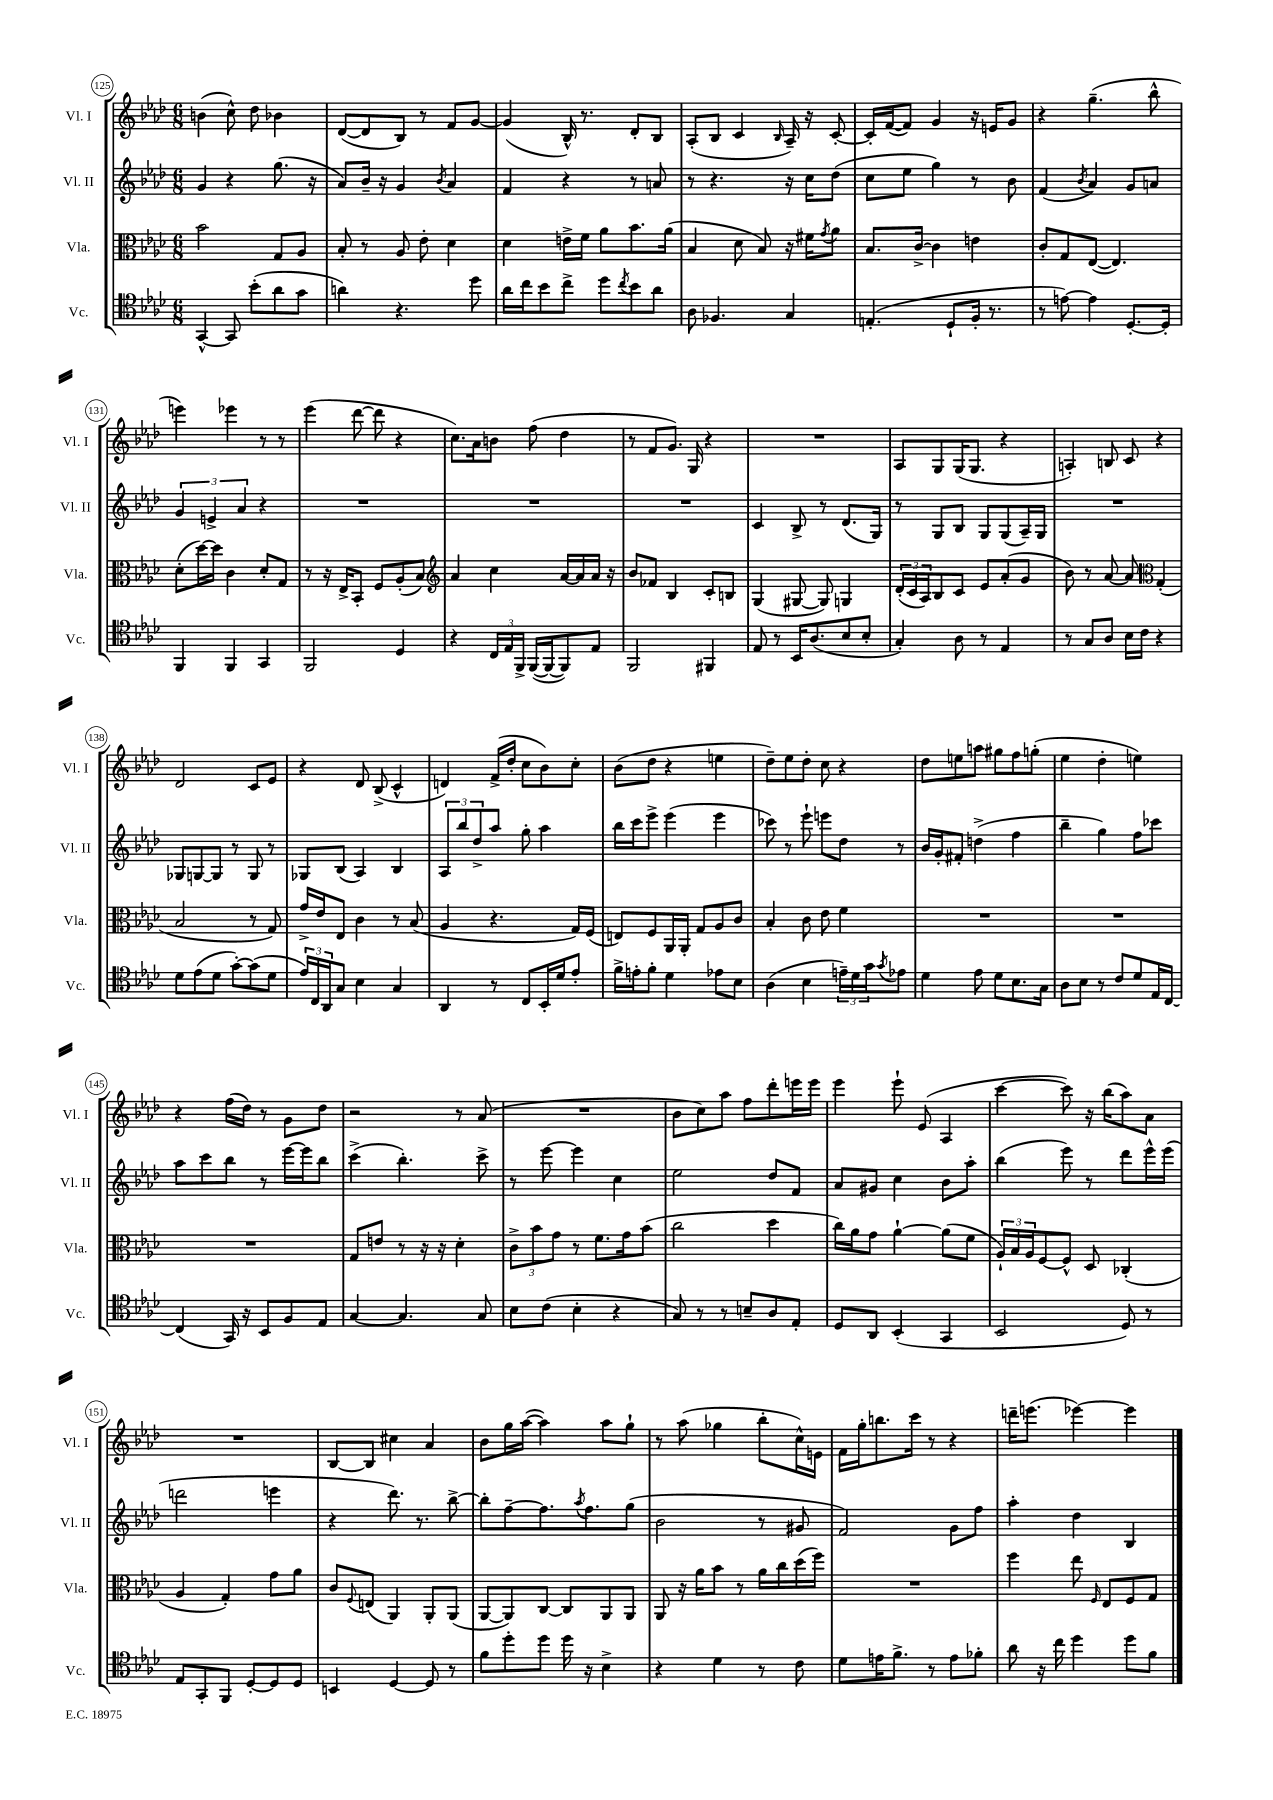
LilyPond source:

<<
\new StaffGroup <<
\new Staff = "s0" \with { instrumentName = "Vl. I" shortInstrumentName = "Vl. I" } {
    \clef treble \key aes \major \numericTimeSignature \time 6/8
    b'4( c''8-^) des''8 bes'4 |
    des'8~( des'8 bes8) r8 f'8 g'8~ |
    g'4( bes16-^) r8. des'8-. bes8 |
    aes8-.( bes8 c'4 \grace { bes16 } aes16--) r16 c'8~-. |
    c'16-. f'16~( f'8) g'4 r16 e'16 g'8 |
    r4 g''4.--( bes''8-^ |
    e'''4) ees'''4 r8 r8 |
    ees'''4( des'''8~ des'''8 r4 |
    c''8.) aes'16 b'8 f''8( des''4 |
    r8 f'8 g'8.) g16 r4 |
    R2. |
    aes8 g8 g16( g8. r4 |
    a4-.) b8 c'8 r4 |
    des'2 c'8 ees'8 |
    r4 des'8 bes8->( c'4-^ |
    d'4) f'16->( des''16-. c''8 bes'8) c''8-. |
    bes'8( des''8 r4 e''4 |
    des''8--) ees''8 des''8-. c''8 r4 |
    des''8 e''8 a''8 gis''8 f''8 g''8-.( |
    ees''4 des''4-. e''4) |
    r4 f''16( des''16) r8 g'8 des''8 |
    r2 r8 aes'8( |
    R2. |
    bes'8 c''8) aes''8 f''8 des'''8-. e'''16 e'''16 |
    ees'''4 ees'''8-! ees'8( aes4 |
    c'''4~ c'''8) r16 bes''16( aes''8) aes'8 |
    R2. |
    bes8~ bes8 cis''4 aes'4 |
    bes'8 g''16 aes''16~( aes''4) aes''8 g''8-! |
    r8 aes''8( ges''4 bes''8-. c''16-^) e'16 |
    f'16 g''16-. b''8. c'''16 r8 r4 |
    d'''16-- e'''8.( ees'''4~) ees'''4 \bar "|." |
}
\new Staff = "s1" \with { instrumentName = "Vl. II" shortInstrumentName = "Vl. II" } {
    \clef treble \key aes \major \numericTimeSignature \time 6/8
    g'4 r4 g''8.( r16 |
    aes'8) bes'16-- r16 g'4 \acciaccatura { bes'8 } aes'4 |
    f'4 r4 r8 a'8 |
    r8 r4. r16 c''16 des''8( |
    c''8 ees''8 g''4) r8 bes'8 |
    f'4( \acciaccatura { bes'8 } aes'4) g'8 a'8 |
    \tuplet 3/2 { g'4 e'4-> aes'4 } r4 |
    R2. |
    R2. |
    R2. |
    c'4 bes8-> r8 des'8.( g16) |
    r8 g8 bes8 g8 g8( aes16--) g16 |
    R2. |
    ges8 g8~ g8 r8 g8 r8 |
    ges8 bes8( aes4) bes4 |
    \tuplet 3/2 { aes8 bes''8 des''8-> } aes''8 g''8-. aes''4 |
    bes''16 c'''16 ees'''8-> ees'''4( ees'''4 |
    ces'''8) r8 ees'''8-! e'''8 des''8 r8 |
    bes'16 g'16-. fis'8-. d''4->( f''4 |
    bes''4-- g''4) f''8 ces'''8 |
    aes''8 c'''8 bes''8 r8 ees'''16~ ees'''16 bes''8 |
    c'''4->( bes''4.-.) c'''8-> |
    r8 ees'''8~ ees'''4 c''4 |
    ees''2 des''8 f'8 |
    aes'8 gis'8 c''4 bes'8 aes''8-. |
    bes''4( ees'''8) r8 des'''8 ees'''16-^ ees'''16( |
    d'''2 e'''4 |
    r4 des'''8.) r8. bes''8~-> |
    bes''8-. f''8~-- f''8. \acciaccatura { aes''8 } f''8. g''8( |
    bes'2 r8 gis'8 |
    f'2) g'8 f''8 |
    aes''4-. des''4 bes4 \bar "|." |
}
\new Staff = "s2" \with { instrumentName = "Vla." shortInstrumentName = "Vla." } {
    \clef alto \key aes \major \numericTimeSignature \time 6/8
    bes'2 g8 aes8 |
    bes8-. r8 aes8 ees'8-. des'4 |
    des'4 e'16-> f'16 aes'8 bes'8. aes'16( |
    bes4 des'8 bes8) r16 fis'16 \acciaccatura { g'8 } aes'8 |
    bes8. c'16~-> c'4 e'4 |
    c'8-. g8 ees8~( ees4.) |
    des'8-.( des''16~) des''16 c'4 des'8-. g8 |
    r8 r16 ees16-> bes,8-. f8 aes8-.( bes8) |
    \clef treble aes'4 c''4 aes'16~ aes'16 aes'16 r16 |
    bes'8 fes'8 bes4 c'8-. b8 |
    g4( gis8~ gis8) g4 |
    \tuplet 3/2 { des'16-.( c'16 aes16) } bes8 c'8 ees'8 aes'8-.( g'8 |
    bes'8) r8 aes'8~ aes'8 \clef alto g4-.( |
    bes2 r8 g8) |
    g'16-> ees'16 ees8 c'4 r8 bes8( |
    aes4 r4. g16) f16( |
    e8) f8 aes,16 aes,16-. g8 aes8 c'8 |
    bes4-. c'8 ees'8 f'4 |
    R2. |
    R2. |
    R2. |
    g8 e'8 r8 r16 r16 des'4-. |
    \tuplet 3/2 { c'8-> bes'8 g'8 } r8 f'8. g'16 bes'8( |
    c''2 des''4 |
    c''16) aes'16 g'8 aes'4~-! aes'8( f'8 |
    \tuplet 3/2 { aes16-!) bes16 aes16 } f8~ f8-^ des8 ces4-.( |
    aes4 g4-.) g'8 aes'8 |
    c'8 \appoggiatura { f8 } e8( aes,4) aes,8-. aes,8( |
    aes,8~ aes,8) c8~ c8 aes,8 aes,8 |
    aes,8 r16 aes'16 bes'8 r8 aes'16 c''16 des''16( f''16) |
    R2. |
    f''4 ees''8 \grace { f16 } ees8 f8 g8 \bar "|." |
}
\new Staff = "s3" \with { instrumentName = "Vc." shortInstrumentName = "Vc." } {
    \clef tenor \key aes \major \numericTimeSignature \time 6/8
    g,4~-^ g,8 bes'8-.( aes'8 g'8 |
    a'4) r4. des''8 |
    aes'16 c''16 bes'8 c''8-> des''8 \acciaccatura { c''8 } bes'8 aes'8 |
    aes8 fes4. g4 |
    e4.-.( des8-! f16-. r8. |
    r8 e'8~) e'4 des8.~-. des16-. |
    f,4 f,4 g,4 |
    f,2 des4 |
    r4 \tuplet 3/2 { c16 ees16 f,16-> } f,16~( f,16~ f,8) ees8 |
    f,2 fis,4 |
    ees8 r8 bes,16 aes8.( bes8 bes8-. |
    g4-.) aes8 r8 ees4 |
    r8 g8 aes8 bes16 c'16 r4 |
    des'8 ees'8( des'8 g'8~-.) g'8( des'8 |
    \tuplet 3/2 { ees'16) c16 aes,16 } g8 bes4 g4 |
    aes,4 r8 c8 bes,16-. des'16 ees'8-. |
    f'16-> e'16-. f'8-. des'4 ees'8 bes8 |
    aes4( bes4 \tuplet 3/2 { e'16--) des'16 g'16 } \acciaccatura { g'8 } ees'8 |
    des'4 ees'8 des'8 bes8. g16 |
    aes8 bes8 r8 c'8 des'8 ees16 c16~ |
    c4( g,16) r16 bes,8 f8 ees8 |
    g4~ g4. g8 |
    bes8 c'8( bes4-. r4 |
    g8) r8 r8 b8-- aes8 ees8-. |
    des8 aes,8 bes,4-.( g,4 |
    bes,2 des8) r8 |
    ees8 g,8-. f,8 des8~-. des8 des8 |
    b,4 des4~ des8 r8 |
    f'8 des''8-. des''8 des''16 r16 bes4-> |
    r4 des'4 r8 c'8 |
    des'8 e'16 f'8.-> r8 e'8 fes'8-. |
    aes'8 r16 c''16 des''4 des''8 f'8 \bar "|." |
}
>>
>>
\layout { \context { \Score currentBarNumber = #125 \override BarNumber.stencil = #(make-stencil-circler 0.1 0.3 ly:text-interface::print) } }
